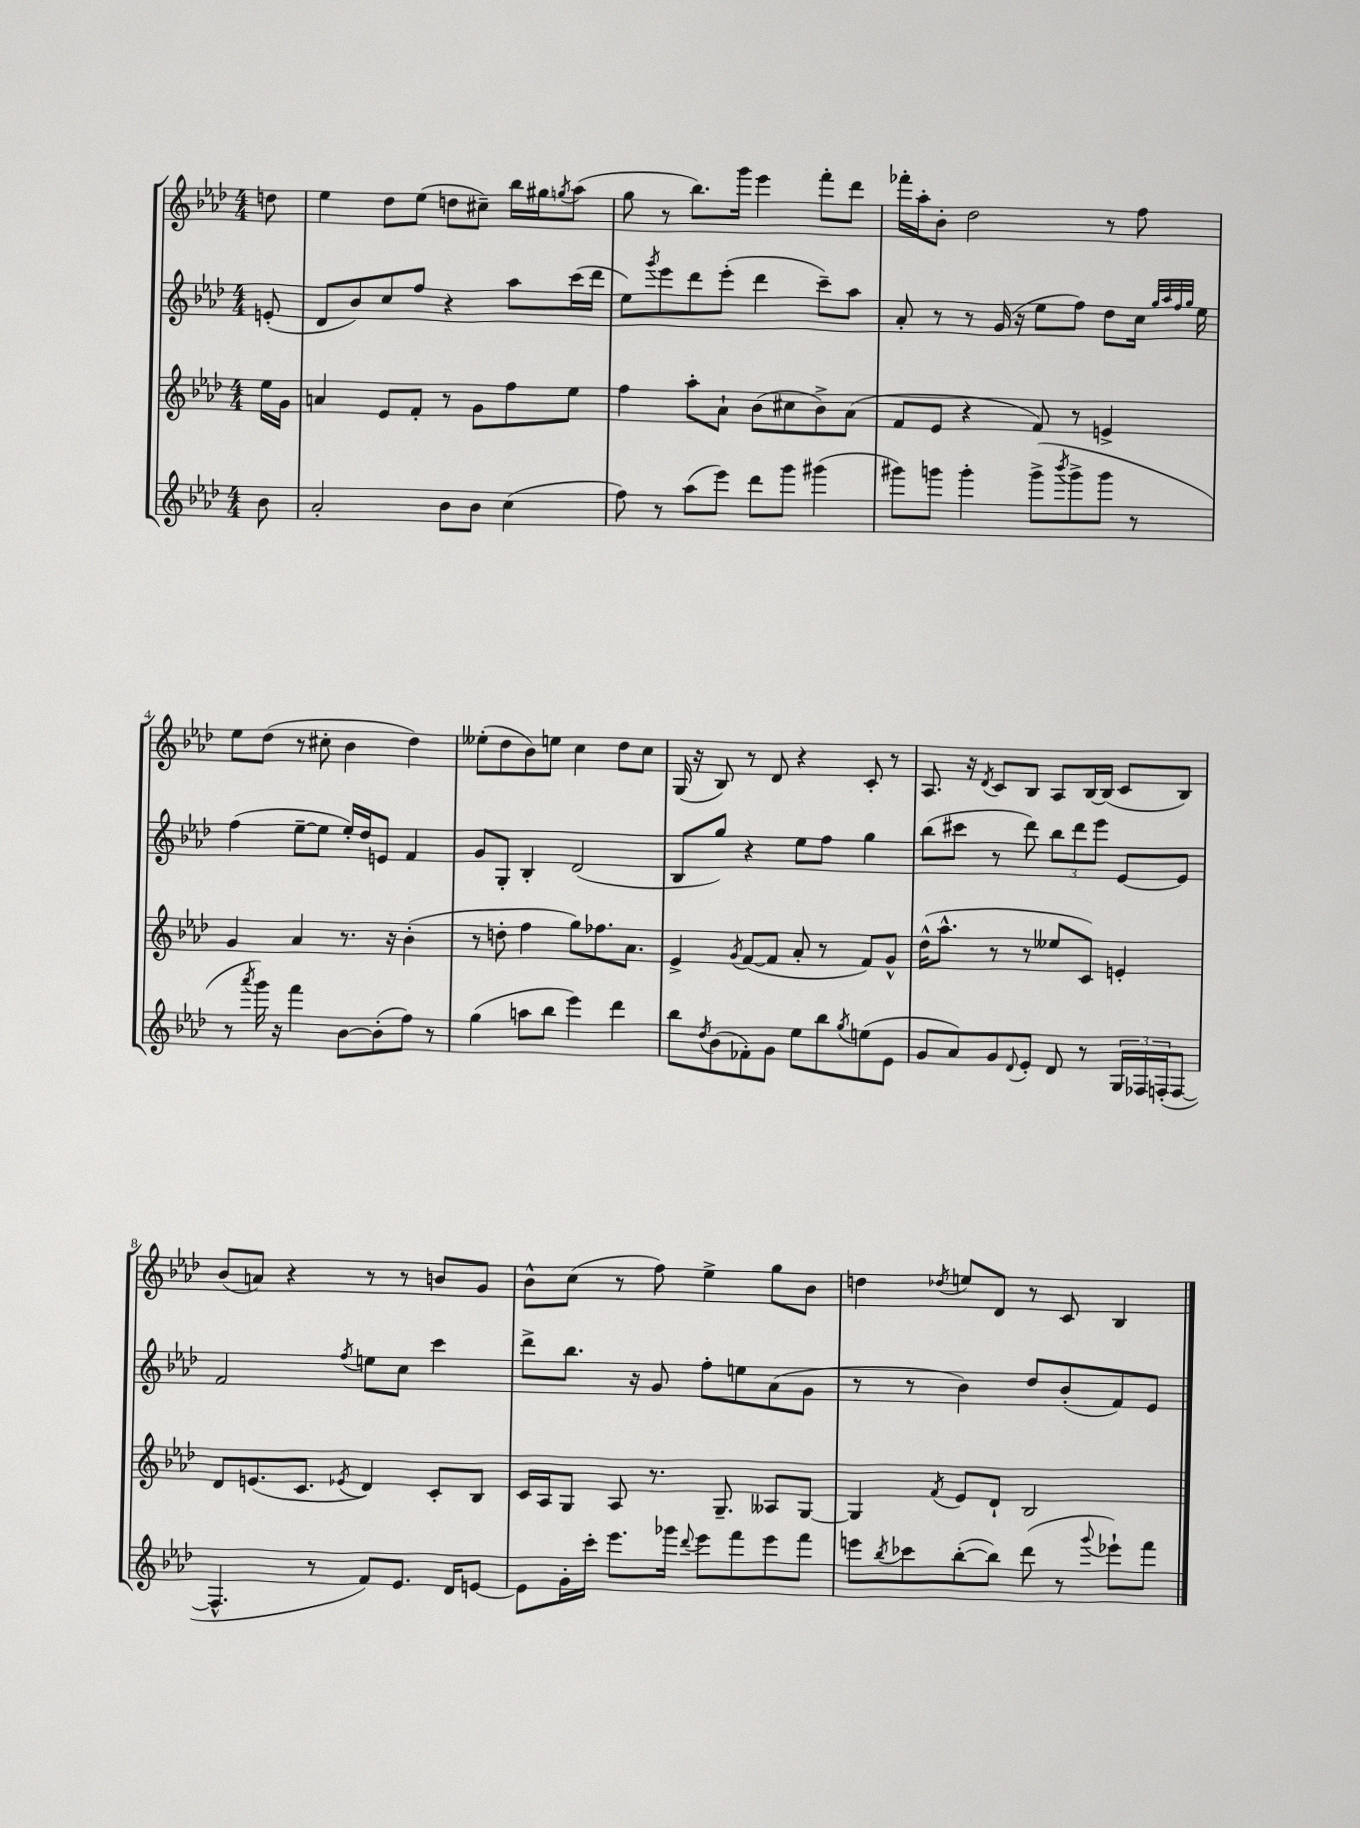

**kern	**kern	**kern	**kern
*part4	*part3	*part2	*part1
*staff4	*staff3	*staff2	*staff1
*clefG2	*clefG2	*clefG2	*clefG2
*k[b-e-a-d-]	*k[b-e-a-d-]	*k[b-e-a-d-]	*k[b-e-a-d-]
*M4/4	*M4/4	*M4/4	*M4/4
=	=	=	=
8b-\	16ee-\LL	(8en'/	8ddn\
.	16g\JJ	.	.
=1	=1	=1	=1
2a-'/	4an/	8d-/L	4ee-\
.	.	8b-/)	.
.	8e-/L	8cc/	8dd-\L
.	8f'/J	8ff/J	(8ee-\J
8b-\L	8r	4r	8ddn\L
8b-\J	8g\L	.	8cc#X~\J)
(4cc\	8ff\	8aa-\L	16bb-\LL
.	.	.	16gg#X\J
.	.	.	8qggn/
.	8ee-\J	(16ccc\L	(8aa-\J
.	.	16ddd-\JJ	.
=2	=2	=2	=2
8ff\)	4ff\	8ee-\L)	8gg\
.	.	8qggg/	.
8r	.	8eee-\	8r
(8aa-\L	8aa-'\L	8ddd-\	8.bb-\L)
8eee-\J)	8a-`\J	(8eee-'\J	.
.	.	.	16ggg\Jk
8ddd-\L	(8b-\L	4ddd-\	4eee-\
8ggg\J	8cc#X\	.	.
(4ggg#X\	8b-^\)	8ccc~\L)	8fff'\L
.	(8a-\J	8aa-\J	8ddd-\J
=3	=3	=3	=3
8ggg#X\L)	8f/L	8a-'/	16fff-X'\LL
.	.	.	16aa-'\J
8gggn\J	8e-/J	8r	8b-'\J
4ggg'\	4r	8r	2dd-\
.	.	(16g/	.
.	.	16r	.
(8ggg^\L	8f/)	8ee-\L	.
8qbbb-/	.	.	.
8ggg^\	8r	8ff\J)	.
8ggg\J	4en^/	8dd-\L	8r
8r	.	16cc\Jk	8ff\
.	.	32qqgg/LLL	.
.	.	32qqaa-/	.
.	.	32qqff/	.
.	.	32qqgg/JJJ	.
.	.	16ee-\	.
!!LO:LB:g=z
=4	=4	=4	=4
8r	4g/	(4ff\	8ee-\L
8qaaa-/	.	.	.
16ggg\)	.	.	(8dd-\J
16r	.	.	.
4fff\	4a-/	[8ee-~\L	8r
.	.	8ee-\J]	8cc#X'\
[8b-\L	8.r	16ee-'/LL)	4b-\
.	.	16dd-/J	.
(8b-'\]	.	8en/J	.
.	16r	.	.
8ff\J)	(4b-'\	4f/	4dd-\)
8r	.	.	.
=5	=5	=5	=5
(4gg\	8r	8g/L	(8ee--X'\L
.	8ddn'\	8G'/J	8dd-\
8aan\L	4ff\	4B-'/	8b-\)
8bb-\J	.	.	8een\J
4eee-\)	8gg\L)	(2d-/	4cc\
.	8.ff-X\	.	.
4ddd-\	.	.	8dd-\L
.	8.a-\J	.	.
.	.	.	8cc\J
=6	=6	=6	=6
8bb-\L	4e-^/	8B-/L	(16G/
.	.	.	16r
8qdd-/	.	.	.
(8b-\	.	8gg/J)	8B-/)
.	8qg/	.	.
8f-X'\)	([8f/L	4r	8r
8g\J	8f/J]	.	8d-/
8ee-\L	8a-'/	8ee-\L	4r
8bb-\	8r	8ff\J	.
8qgg/	.	.	.
(8een\	8f/L)	4gg\	8c'/
8e-\J	8g^^/J	.	8r
=7	=7	=7	=7
8g/L	(16dd-^^\KL	(8bb-\L	8.A-/
.	8.aa-^^\J	.	.
8a-/)	.	8ccc#X\J	.
.	.	.	16r
.	.	.	8qd-/
8g/	8r	8r	8c/L
8qqd-/	.	.	.
8e-'/J	8r	8ddd-\)	8B-/J
8d-/	8ee--X/L	12bb-\L	8A-/L
.	.	12ddd-\	.
8r	8c/J)	.	[16B-/L
.	.	12eee-\J	.
.	.	.	(16B-/JJ]
24G/LL	4en'/	[8e-/L	8c/L
24F-X/	.	.	.
(24Fn'/J	.	.	.
[8F/J	.	8e-/J]	8B-/J)
!!LO:LB:g=z
=8	=8	=8	=8
4.F^^/]	8d-/L	2f/	(8b-/L
.	(8.en/	.	8an/J)
.	.	.	4r
.	8.c/J	.	.
8r	.	.	.
.	8qe-X/	8qff/	.
8f/L)	4d-/)	8een\L	8r
8.e-/J	.	8cc\J	8r
.	8c'/L	4ccc\	8bn/L
16d-/KL	.	.	.
[8en/J	8B-/J	.	8g/J
=9	=9	=9	=9
8e\L]	16c/LL	8ddd-^\L	8b-^^\L
.	16A-/J	.	.
16g'\L	8G/J	8.bb-\J	(8cc\J
16ccc'\JJ	.	.	.
8.eee-\L	8A-/	.	8r
.	.	16r	.
.	8.r	8g/	8ff\)
16ggg-X\Jk	.	.	.
8qqddd-/	.	.	.
8eee-\L	.	8ff'\L	4ee-^\
.	8.G~/	.	.
8fff\	.	8een\	.
8eee-\	8A--X/L	(8a-\	8gg\L
8fff\J	[8G/J	8g\J	8b-\J
=10	=10	=10	=10
8eeen\L	4G/]	8r	4ddn\
8qbb-/	.	.	.
8ccc-X\	.	8r	.
.	8qf/	.	8qdd-X/
([8bb-'\	8e-/L	4b-\)	8een/L
8bb-\J])	8d-`/J	.	8d-/J
(8ddd-\	2B-/	8dd-/L	8r
8r	.	(8b-'/	8c/
8qqggg/	.	.	.
8eee-X`\L)	.	8f/)	4B-/
8fff\J	.	8e-/J	.
==	==	==	==
*-	*-	*-	*-
